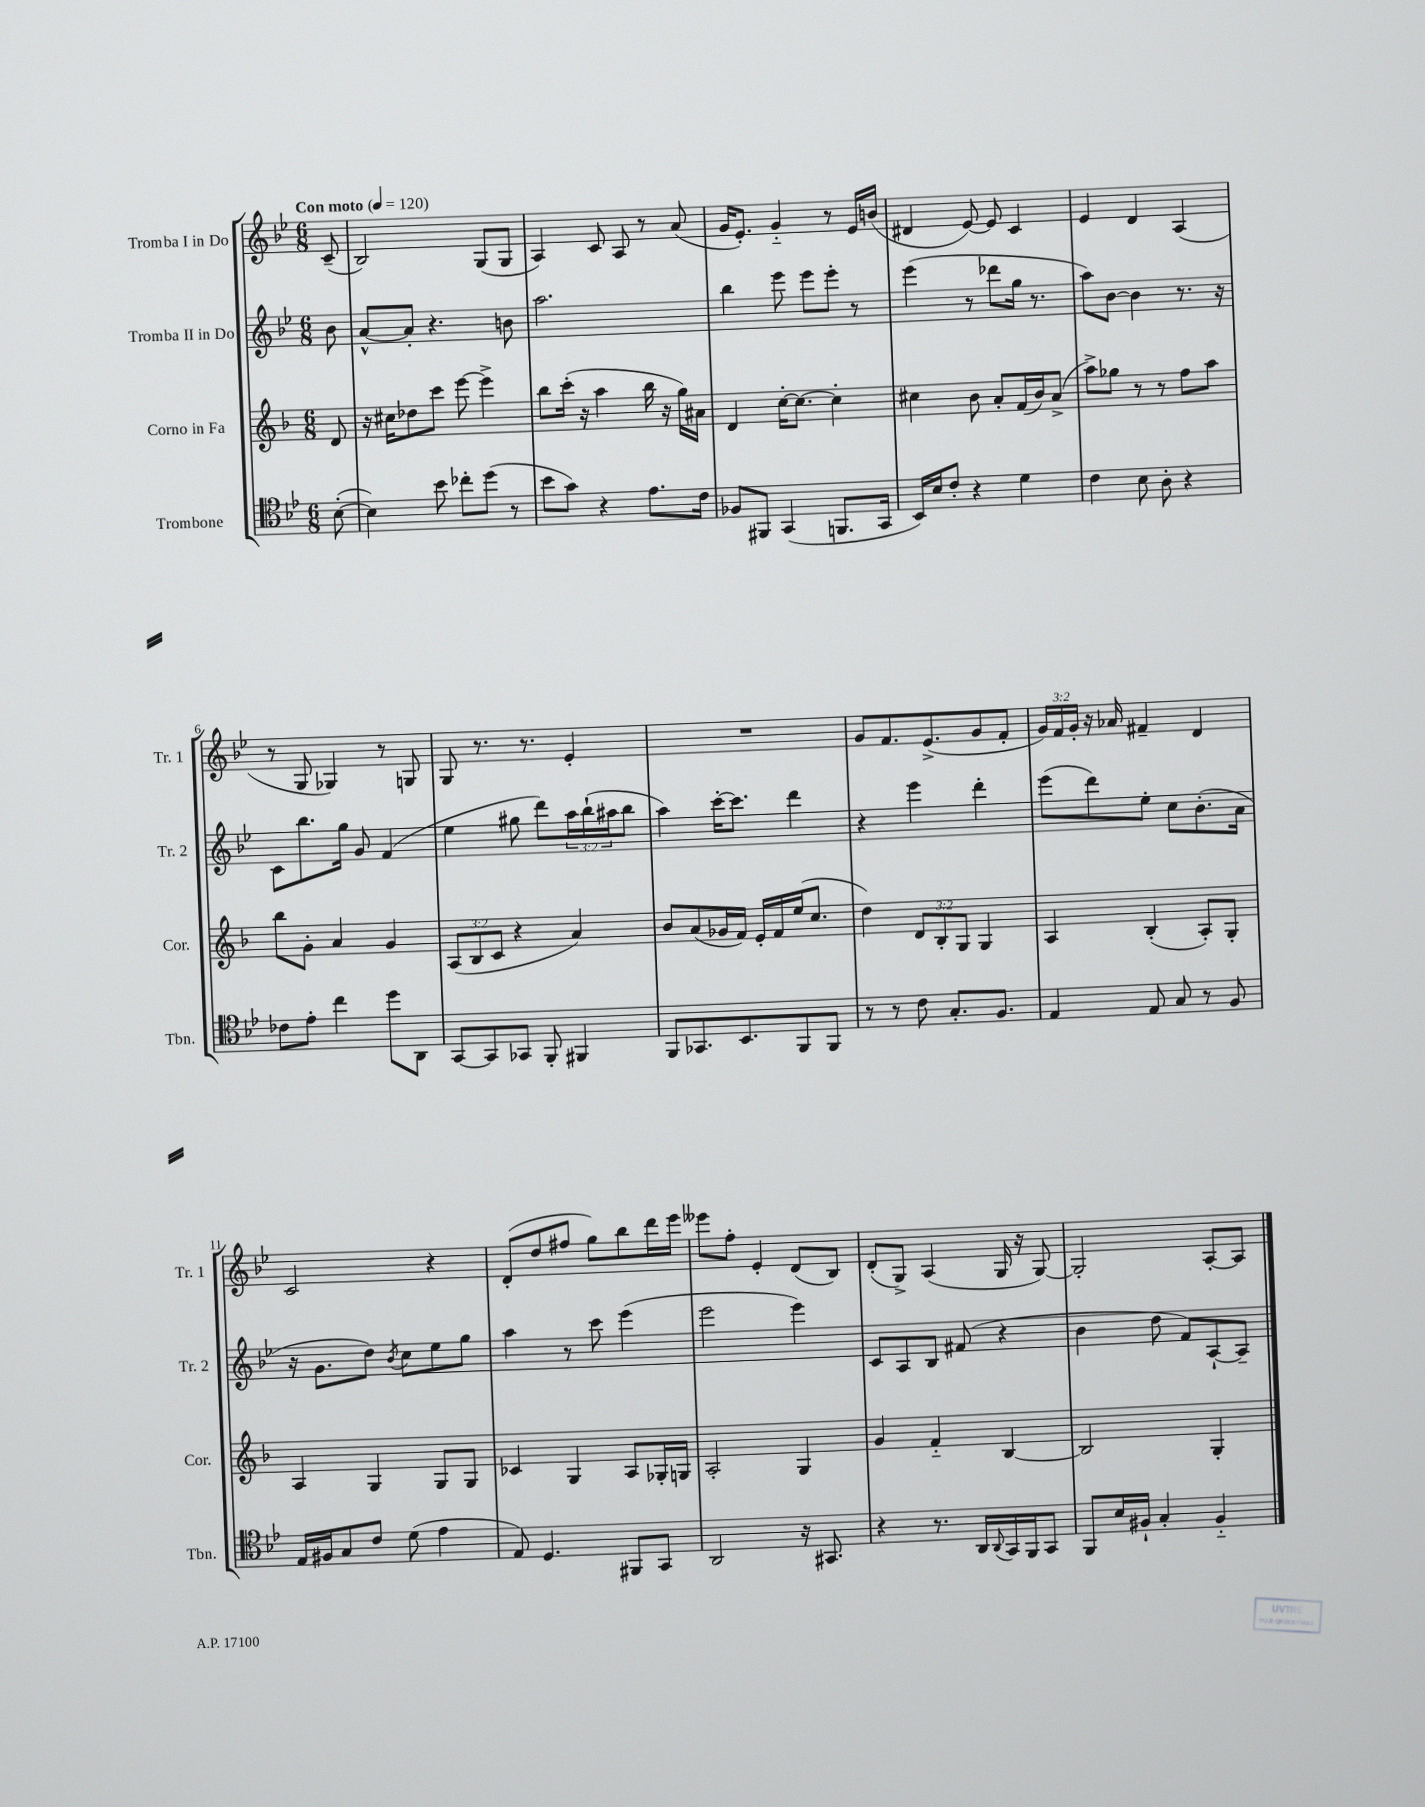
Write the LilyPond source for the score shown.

<<
\new StaffGroup <<
\new Staff = "s0" \with { instrumentName = "Tromba I in Do" shortInstrumentName = "Tr. 1" } {
    \clef treble \key bes \major \numericTimeSignature \time 6/8 \override Staff.TupletNumber.text = #tuplet-number::calc-fraction-text \partial 8 \tempo "Con moto" 4 = 120
    c'8--( |
    bes2) g8( g8 |
    a4) c'8 a8 r8 a'8( |
    g'16 ees'8.-.) g'4-_ r8 ees'16 b'16( |
    dis'4 ees'8~) ees'8 c'4 |
    ees'4 d'4 a4( |
    r8 g8 ges4) r8 g8 |
    g8 r8. r8. ees'4-. |
    R2. |
    g'8 f'8. ees'8.->( g'8 f'8-. |
    \tuplet 3/2 { g'16) f'16 g'16-. } r16 aes'16 fis'4-- d'4 |
    c'2 r4 |
    d'8-.( d''8 fis''8 g''8) bes''8 d'''16 ees'''16 |
    eeses'''8 f''8-. ees'4-. d'8( bes8) |
    d'8-.( g8->) a4( g16 r16 g8~) |
    g2-. a8~-. a8 \bar "|." |
}
\new Staff = "s1" \with { instrumentName = "Tromba II in Do" shortInstrumentName = "Tr. 2" } {
    \clef treble \key bes \major \numericTimeSignature \time 6/8 \override Staff.TupletNumber.text = #tuplet-number::calc-fraction-text \partial 8
    bes'8 |
    a'8~-^ a'8-. r4. b'8 |
    a''2. |
    bes''4 ees'''8 ees'''8 ees'''8-. r8 |
    ees'''4( r8 des'''8 g''16 r8. |
    a''8) bes'8~ bes'4 r8. r16 |
    c'8 bes''8. g''16 g'8 f'4( |
    ees''4 gis''8 d'''8) \tuplet 3/2 { a''16 bes''16-!( ais''16 } bes''8 |
    a''4) c'''16~-. c'''8. d'''4 |
    r4 ees'''4 d'''4-. |
    ees'''8( d'''8) ees''8-. c''8 bes'8.-.( a'16 |
    r16 g'8. d''8) \acciaccatura { bes'8 } c''8 ees''8 g''8 |
    a''4 r8 c'''8 ees'''4( |
    ees'''2 ees'''4) |
    c'8 a8 bes8 fis'8( r4 |
    bes'4 d''8 f'8) a8~-! a8-- \bar "|." |
}
\new Staff = "s2" \with { instrumentName = "Corno in Fa" shortInstrumentName = "Cor." } {
    \clef treble \key f \major \numericTimeSignature \time 6/8 \override Staff.TupletNumber.text = #tuplet-number::calc-fraction-text \partial 8
    d'8 |
    r16 cis''16 des''8 c'''8 e'''8~ e'''4-> |
    bes''8 c'''16-.( r16 a''4 bes''16 r16 g''16) ais'16 |
    d'4 c''16~-. c''8.~ c''4-. |
    cis''4 bes'8 a'8-. f'16( bes'16) a'8->( |
    a''8->) ges''8 r8 r8 f''8 a''8 |
    bes''8 g'8-. a'4 g'4 |
    \tuplet 3/2 { a8( bes8 c'8 } r4 a'4) |
    bes'8 a'8( ges'16 f'16) e'16-. f'16 e''16( c''8. |
    d''4) \tuplet 3/2 { d'8 bes8-. g8 } g4 |
    a4 bes4-.( a8-.) g8-. |
    a4 g4 g8 g8 |
    ces'4 g4 a8 ges16-. g16 |
    a2-. g4 |
    g'4 f'4-_ bes4~ |
    bes2 g4-. \bar "|." |
}
\new Staff = "s3" \with { instrumentName = "Trombone" shortInstrumentName = "Tbn." } {
    \clef tenor \key bes \major \numericTimeSignature \time 6/8 \partial 8
    bes8~-.( |
    bes4) bes'8 ces''8-. d''8( r8 |
    bes'8 g'8) r4 ees'8. c'16 |
    fes8 fis,8 g,4( f,8. g,16 |
    bes,16) bes16 c'8-. r4 d'4 |
    c'4 bes8 a8-. r4 |
    ces'8 ees'8-. c''4 d''8 a,8 |
    g,8~ g,8 ges,8 f,8-. fis,4 |
    f,8 ges,8. bes,8. f,8 f,8 |
    r8 r8 c'8 g8.-. f8. |
    ees4 ees8 g8 r8 f8 |
    ees16 fis16 g8 c'8 d'8( ees'4 |
    ees8) d4. fis,8 g,8 |
    a,2 r16 gis,8. |
    r4 r8. a,16 \appoggiatura { a,8 } g,16 f,16 g,8 |
    f,8 bes16 fis16-! g4-. fis4-_ \bar "|." |
}
>>
>>
